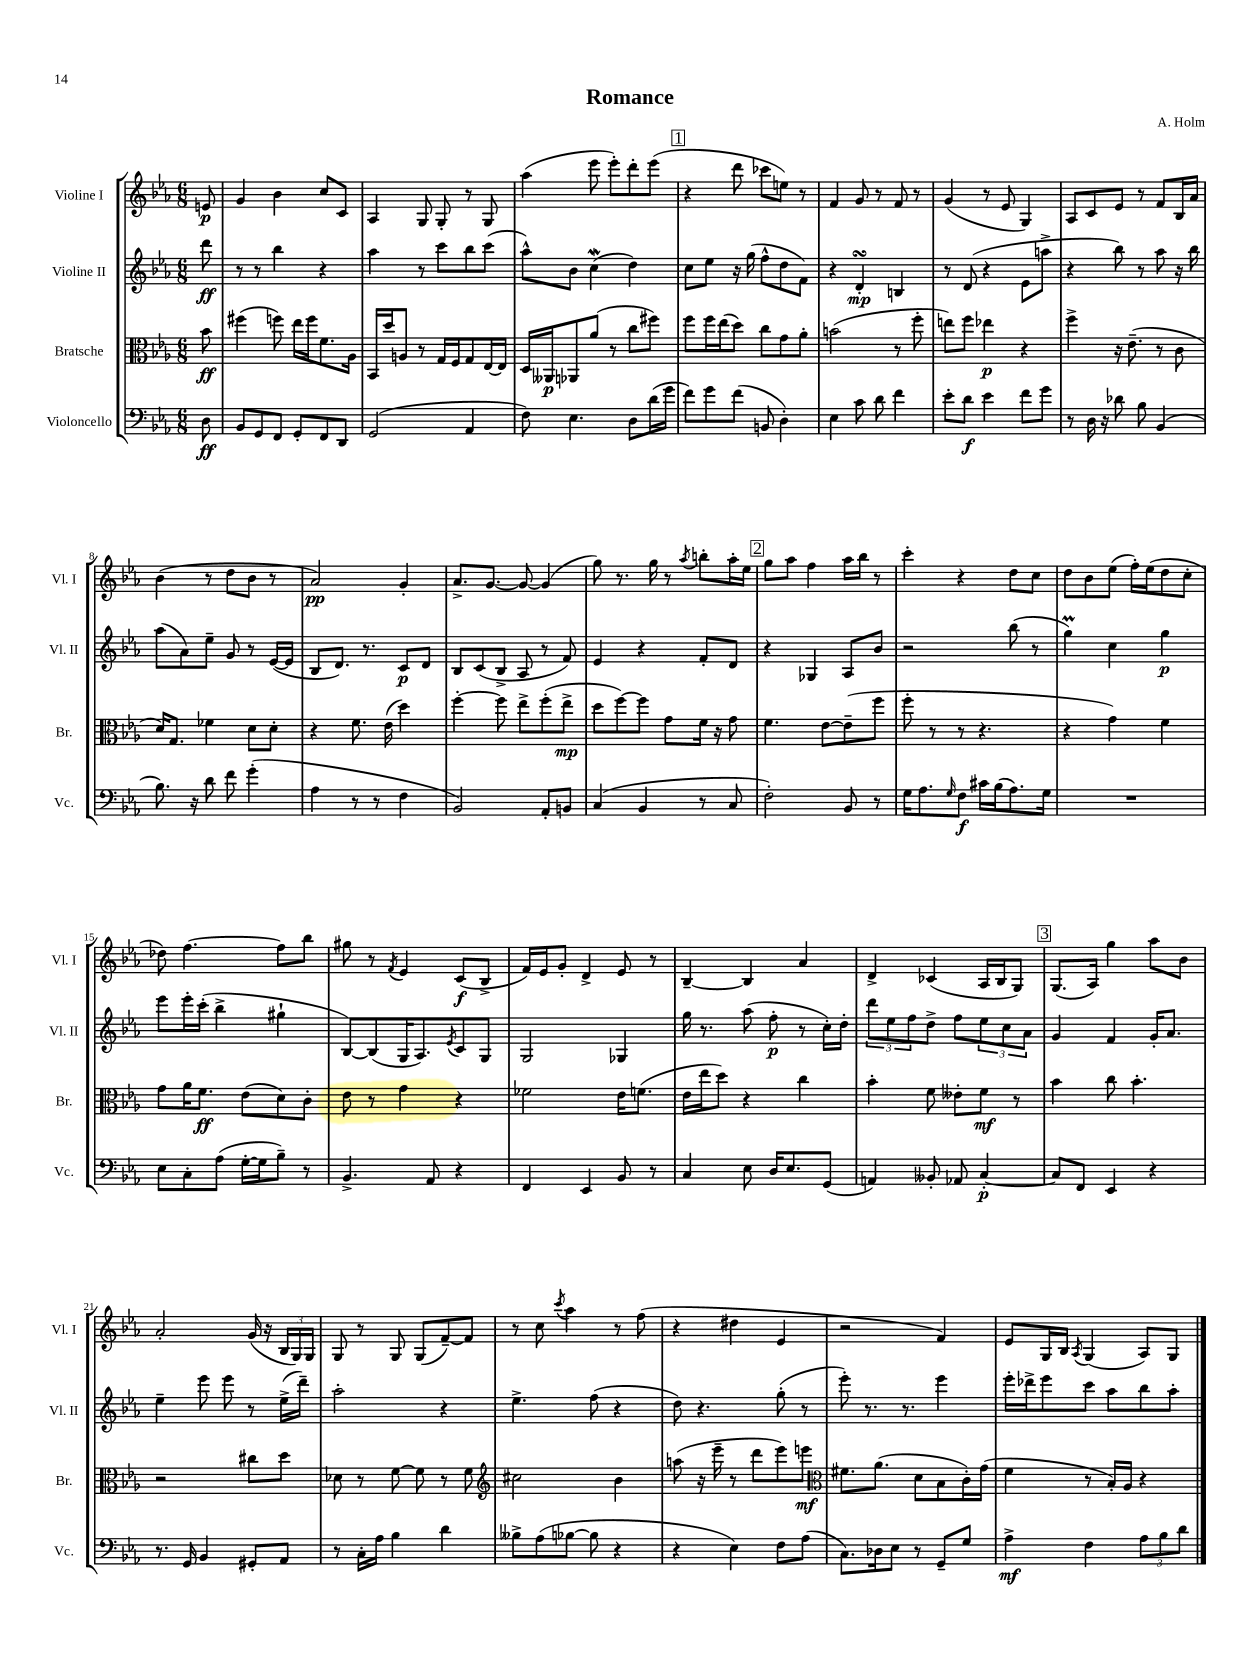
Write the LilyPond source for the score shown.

\header { title = "Romance" composer = "A. Holm" }
<<
\new StaffGroup <<
\new Staff = "s0" \with { instrumentName = "Violine I" shortInstrumentName = "Vl. I" } {
    \clef treble \key ees \major \numericTimeSignature \time 6/8 \partial 8
    e'8\p |
    g'4 bes'4 c''8 c'8 |
    aes4 g8 g8-. r8 g8 |
    aes''4( ees'''8 ees'''8-.) d'''8-. ees'''8( |
    \mark \markup { \box "1" } r4 d'''8 ces'''8 e''8) r8 |
    f'4 g'8 r8 f'8 r8 |
    g'4( r8 ees'8 g4) |
    aes8 c'8 ees'8 r8 f'8 bes16 aes'16 |
    bes'4( r8 d''8 bes'8 r8 |
    aes'2\pp) g'4-. |
    aes'8.-> g'8.~ g'8~ g'4( |
    g''8) r8. g''16 r8 \acciaccatura { aes''8 } b''8-. aes''16-. ees''16 |
    \mark \markup { \box "2" } g''8 aes''8 f''4 aes''16 bes''16 r8 |
    c'''4-. r4 d''8 c''8 |
    d''8 bes'8 ees''8( f''16-.) ees''16( d''8 c''8-. |
    des''8) f''4.~ f''8 bes''8 |
    gis''8 r8 \acciaccatura { f'8 } ees'4 c'8\f( bes8-> |
    f'16) ees'16 g'8-. d'4-> ees'8 r8 |
    bes4~-- bes4 aes'4 |
    d'4-> ces'4( aes16 bes16 g8) |
    \mark \markup { \box "3" } g8.( aes16) g''4 aes''8 bes'8 |
    aes'2-. g'16( r16 \tuplet 3/2 { bes16 g16) g16 } |
    g8 r8 g8 g8( f'8~--) f'8 |
    r8 c''8 \acciaccatura { c'''8 } aes''4 r8 f''8( |
    r4 dis''4 ees'4 |
    r2 f'4) |
    ees'8 g16 bes16 \acciaccatura { aes8 } g4( aes8) g8 \bar "|." |
}
\new Staff = "s1" \with { instrumentName = "Violine II" shortInstrumentName = "Vl. II" } {
    \clef treble \key ees \major \numericTimeSignature \time 6/8 \partial 8
    d'''8\ff |
    r8 r8 bes''4 r4 |
    aes''4 r8 c'''8 bes''8 c'''8( |
    aes''8-^) bes'8 c''4\mordent( d''4) |
    \mark \markup { \box "1" } c''8 ees''8 r16 g''16( f''8-^ d''8 f'8) |
    r4 d'4-.\turn\mp b4 |
    r8 d'8( r4 ees'8 a''8-> |
    r4 bes''8) r8 aes''8 r16 bes''16 |
    aes''8( aes'8) ees''8-- g'8 r8 ees'16~( ees'16 |
    bes8 d'8.) r8. c'8\p d'8 |
    bes8 c'8( bes8-> aes8 r8 f'8) |
    ees'4 r4 f'8-. d'8 |
    \mark \markup { \box "2" } r4 ges4 aes8 bes'8 |
    r2 bes''8( r8 |
    g''4\prall) c''4 g''4\p |
    ees'''8 ees'''16-. c'''16-.( bes''4-> gis''4-! |
    bes8~) bes8( g16 aes8.) \acciaccatura { ees'8 } c'8 g8 |
    g2 ges4 |
    g''16 r8. aes''8( f''8-.\p r8 c''16-.) d''16-. |
    \tuplet 3/2 { d'''8 ees''8 f''8 } d''8-> f''8 \tuplet 3/2 { ees''8 c''8 aes'8 } |
    \mark \markup { \box "3" } g'4 f'4 g'16-. aes'8. |
    ees''4-- ees'''8 ees'''8 r8 ees''16->( d'''16--) |
    aes''2-. r4 |
    ees''4.-> f''8( r4 |
    d''8) r4. g''8-.( r8 |
    ees'''8-.) r8. r8. ees'''4 |
    ees'''16-. des'''16-> ees'''8 c'''8 aes''8 bes''8 aes''8-. \bar "|." |
}
\new Staff = "s2" \with { instrumentName = "Bratsche" shortInstrumentName = "Br." } {
    \clef alto \key ees \major \numericTimeSignature \time 6/8 \partial 8
    bes'8\ff |
    fis''4( f''8) ees''16 f''16 f'8. aes16 |
    bes,16 d''16 a8 r8 g16 f16 g8 ees16~ ees16 |
    d16 aeses,16\p aes,8 aes'8( r8 c''8 fis''8) |
    \mark \markup { \box "1" } f''8 f''16 ees''16( d''8) c''8 g'8 aes'8-. |
    b'2( r8 f''8-. |
    e''8) f''8 ees''4\p r4 |
    f''4-> r16 ees'8.--( r8 c'8 |
    d'16) g8. fes'4 d'8 d'8-. |
    r4 f'8. ees'16( d''4) |
    f''4~-. f''8 ees''8-> f''8-.( ees''8->\mp |
    d''8 f''8~) f''8 g'8 f'16 r16 g'8 |
    \mark \markup { \box "2" } f'4. ees'8~ ees'8--( f''8 |
    f''8-. r8 r8 r4. |
    r4 g'4) f'4 |
    g'8 aes'16 f'8.\ff ees'8( d'8) c'8-. |
    ees'8 r8 g'4 r4 |
    fes'2 ees'16 f'8.( |
    ees'16 ees''16 d''8) r4 c''4 |
    bes'4-. f'8 eeses'8-. f'8\mf r8 |
    \mark \markup { \box "3" } bes'4 c''8 bes'4.-. |
    r2 cis''8 d''8 |
    des'8 r8 f'8~ f'8 r8 f'8 |
    \clef treble cis''2 bes'4 |
    a''8( r16 ees'''16-- r8 d'''8 ees'''8) e'''8\mf |
    \clef alto fis'8. aes'8.( d'8 bes8 c'16-.) g'16( |
    f'4 r8 bes16-.) aes16 r4 \bar "|." |
}
\new Staff = "s3" \with { instrumentName = "Violoncello" shortInstrumentName = "Vc." } {
    \clef bass \key ees \major \numericTimeSignature \time 6/8 \partial 8
    d8\ff |
    bes,8 g,8 f,8 g,8-. f,8 d,8 |
    g,2( aes,4 |
    f8) ees4. d8 d'16( g'16 |
    \mark \markup { \box "1" } f'8) g'8 f'8( b,8 d4-.) |
    ees4 c'8 d'8 f'4 |
    ees'8-. d'8\f ees'4 f'8 g'8 |
    r8 d16 r16 des'8 bes8 bes,4( |
    bes8.) r16 d'8 f'8 g'4-.( |
    aes4 r8 r8 f4 |
    bes,2) aes,8-. b,8 |
    c4( bes,4 r8 c8 |
    \mark \markup { \box "2" } f2-.) bes,8 r8 |
    g16 aes8. \grace { g16 } f8\f cis'16 bes16( aes8.) g16 |
    R2. |
    ees8 c8-. aes8( g16~-. g16 bes8--) r8 |
    bes,4.-> aes,8 r4 |
    f,4 ees,4 bes,8 r8 |
    c4 ees8 d16 ees8. g,8( |
    a,4) beses,8-. aes,8 c4~-.\p |
    \mark \markup { \box "3" } c8 f,8 ees,4 r4 |
    r8. g,16 bes,4 gis,8-. aes,8 |
    r8 c16-. aes16 bes4 d'4 |
    beses8-> aes8( bes8~ bes8 r4 |
    r4 ees4) f8 aes8( |
    c8.) des16 ees8 r8 g,8-- g8 |
    aes4->\mf f4 \tuplet 3/2 { aes8 bes8 d'8 } \bar "|." |
}
>>
>>
